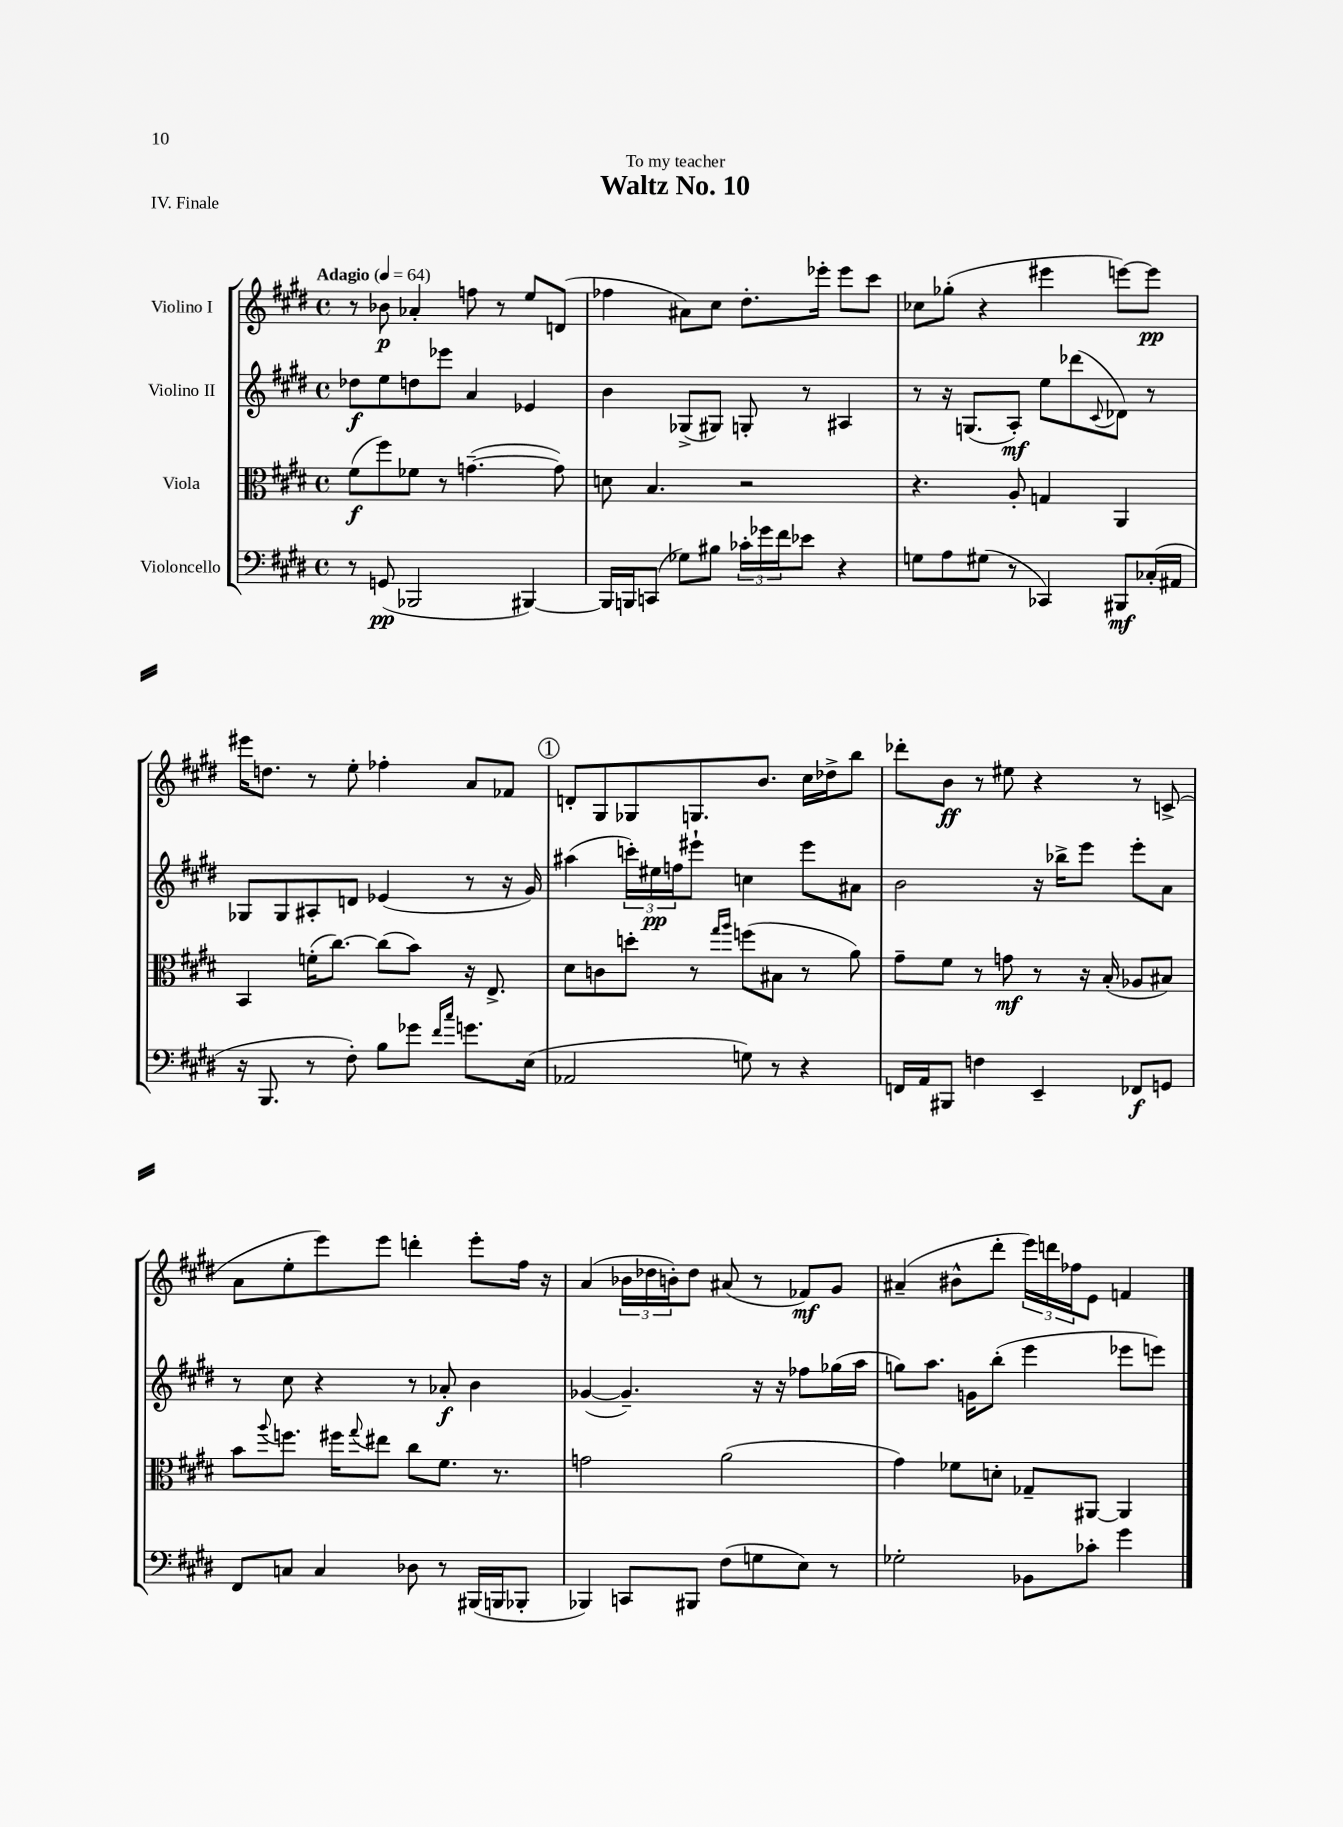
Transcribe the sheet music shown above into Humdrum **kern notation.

**kern	**dynam	**kern	**dynam	**kern	**dynam	**kern	**dynam
*part4	*part4	*part3	*part3	*part2	*part2	*part1	*part1
*staff4	*staff4	*staff3	*staff3	*staff2	*staff2	*staff1	*staff1
*I"Violoncello	*	*I"Viola	*	*I"Violino II	*	*I"Violino I	*
*clefF4	*	*clefC3	*	*clefG2	*	*clefG2	*
*k[f#c#g#d#]	*	*k[f#c#g#d#]	*	*k[f#c#g#d#]	*	*k[f#c#g#d#]	*
*M4/4	*	*M4/4	*	*M4/4	*	*M4/4	*
*met(c)	*	*met(c)	*	*met(c)	*	*met(c)	*
*MM64	*	*MM64	*	*MM64	*	*MM64	*
=1	=1	=1	=1	=1	=1	=1	=1
!	!	!	!	!	!	!LO:TX:a:B:t=Adagio	!
8r	.	(8f#\L	f	8dd-X\L	f	8r	.
(8GGn/	pp	8ff#\)	.	8ee\	.	8b-X\	p
2BBB-X/	.	8f-X\J	.	8ddn\	.	4a-X'/	.
.	.	8r	.	8eee-X\J	.	.	.
.	.	([4.gn~\	.	4a/	.	8ffn\	.
.	.	.	.	.	.	8r	.
[4BBB#X/)	.	.	.	4e-X/	.	8ee/L	.
.	.	8g\])	.	.	.	(8dn/J	.
=2	=2	=2	=2	=2	=2	=2	=2
16BBB#/LL]	.	8dn\	.	4b\	.	4ff-X\	.
16BBBn/J	.	.	.	.	.	.	.
(8CCn/J	.	4.B/	.	.	.	.	.
8G-X\L)	.	.	.	(8G-X^/L	.	8a#X\L)	.
8B#X\J	.	.	.	8G#X/J)	.	8cc#\J	.
24c-X'\LL	.	2r	.	8Gn'/	.	8.dd#'\L	.
24g-X\	.	.	.	.	.	.	.
24f#\J	.	.	.	.	.	.	.
8e-X\J	.	.	.	8r	.	.	.
.	.	.	.	.	.	16eee-X'\Jk	.
4r	.	.	.	4A#X/	.	8eee-\L	.
.	.	.	.	.	.	8ccc#\J	.
=3	=3	=3	=3	=3	=3	=3	=3
8Gn\L	.	4.r	.	8r	.	8cc-X\L	.
8A\	.	.	.	16r	.	(8gg-X'\J	.
.	.	.	.	(8.Gn/L	.	.	.
(8G#X\J	.	.	.	.	.	4r	.
8r	.	8A'/	.	8A'/J)	mf	.	.
4CC-X/)	.	4Gn/	.	8ee\L	.	4eee#X\	.
.	.	.	.	(8ddd-X\	.	.	.
.	.	.	.	8qqc#/	.	.	.
8BBB#X/L	mf	4AA/	.	8d-X\J)	.	[8eeen\L)	.
(16C-X'/L	.	.	.	8r	.	8eee\J]	pp
16AA#X/JJ	.	.	.	.	.	.	.
!!LO:LB:g=z
=4	=4	=4	=4	=4	=4	=4	=4
16r	.	4BB/	.	8G-X/L	.	16eee#X\KL	.
8.BBB/	.	.	.	.	.	8.ddn\J	.
.	.	.	.	8G-/	.	.	.
8r	.	(16fn'\KL	.	8A#X'/	.	8r	.
.	.	[8.cc#\J)	.	.	.	.	.
8F#'\)	.	.	.	8dn/J	.	8ee'\	.
8B\L	.	(8cc#\L]	.	(4e-X/	.	4ff-X'\	.
8g-X\J	.	8b\J)	.	.	.	.	.
16qqf#/LL	.	.	.	.	.	.	.
16qqcc#/JJ	.	.	.	.	.	.	.
8.gn\L	.	16r	.	8r	.	8a/L	.
.	.	8.E^/	.	.	.	.	.
.	.	.	.	16r	.	8f-X/J	.
(16E\Jk	.	.	.	16g#/)	.	.	.
!!LO:REH:place=s1:t=1
=5	=5	=5	=5	=5	=5	=5	=5
2AA-X/	.	8d#\L	.	(4aa#X\	.	8dn'/L	.
.	.	8cn\	.	.	.	8G#/	.
.	.	8ddn'\J	.	24cccn'\LL)	.	8G-X/	.
.	.	.	.	24ee#X\	pp	.	.
.	.	.	.	24ffn\J	.	.	.
.	.	8r	.	8eee#X`\J	.	8.Gn/	.
.	.	16qqgg#/LL	.	.	.	.	.
.	.	16qqaa/JJ	.	.	.	.	.
8Gn\)	.	(8ffn\L	.	4ccn\	.	.	.
.	.	.	.	.	.	8.b/J	.
8r	.	8B#X\J	.	.	.	.	.
4r	.	8r	.	8eee#\L	.	16cc#\LL	.
.	.	.	.	.	.	16dd-X^\J	.
.	.	8a\)	.	8a#X\J	.	8bb\J	.
=6	=6	=6	=6	=6	=6	=6	=6
16FFn/LL	.	8g#~\L	.	2b\	.	8ddd-X'\L	.
16AA/J	.	.	.	.	.	.	.
8BBB#X/J	.	8f#\J	.	.	.	8b\J	ff
4Fn\	.	8r	.	.	.	8r	.
.	.	8gn\	mf	.	.	8ee#X\	.
4EE~/	.	8r	.	16r	.	4r	.
.	.	.	.	16bb-X^\KL	.	.	.
.	.	16r	.	8eee\J	.	.	.
.	.	(16B'/	.	.	.	.	.
8FF-X/L	f	8A-X/L	.	8eee'\L	.	8r	.
8GGn/J	.	8B#X/J)	.	8a\J	.	(8cn^/	.
!!LO:LB:g=z
=7	=7	=7	=7	=7	=7	=7	=7
8FF#/L	.	8b\L	.	8r	.	8a\L	.
.	.	8qqaa/	.	.	.	.	.
8Cn/J	.	8.ffn\J	.	8cc#\	.	8ee'\	.
4C/	.	.	.	4r	.	8eee\)	.
.	.	16ff#X\KL	.	.	.	.	.
.	.	8qqgg#/	.	.	.	.	.
.	.	8ee#X\J	.	.	.	8eee\J	.
8D-X\	.	8cc#\L	.	8r	.	4dddn'\	.
8r	.	8.f#\J	.	8a-X'/	f	.	.
(16BBB#X/LL	.	.	.	4b\	.	8eee'\L	.
16BBBn/J	.	8.r	.	.	.	.	.
8BBB-X'/J	.	.	.	.	.	16ff#\Jk	.
.	.	.	.	.	.	16r	.
=8	=8	=8	=8	=8	=8	=8	=8
4BBB-X/)	.	2gn\	.	([4g-X/	.	(4a/	.
8CCn/L	.	.	.	4.g-~/])	.	24b-X\LL	.
.	.	.	.	.	.	24dd-X\	.
.	.	.	.	.	.	24bn'\J)	.
8BBB#X/J	.	.	.	.	.	8dd-\J	.
(8F#\L	.	(2a\	.	.	.	(8a#X/	.
8Gn\	.	.	.	16r	.	8r	.
.	.	.	.	16r	.	.	.
8E\J)	.	.	.	8ff-X\L	.	8f-X/L)	mf
8r	.	.	.	(16gg-X\L	.	8g#/J	.
.	.	.	.	16aa\JJ	.	.	.
=9	=9	=9	=9	=9	=9	=9	=9
2G-X'\	.	4g#\)	.	8ggn\L)	.	(4a#X~/	.
.	.	.	.	8.aa\J	.	.	.
.	.	8f-X\L	.	.	.	8b#X^^\L	.
.	.	.	.	16gn\KL	.	.	.
.	.	8dn'\J	.	(8bb'\J	.	8ddd#'\J	.
8BB-X\L	.	8G-X~/L	.	4eee\	.	24eee\LL)	.
.	.	.	.	.	.	24dddn\	.
.	.	.	.	.	.	24ff-X\J	.
8c-X'\J	.	[8AA#X/J	.	.	.	8e\J	.
4g#\	.	4AA#/]	.	8eee-X\L	.	4fn/	.
.	.	.	.	8eeen\J)	.	.	.
==	==	==	==	==	==	==	==
*-	*-	*-	*-	*-	*-	*-	*-
